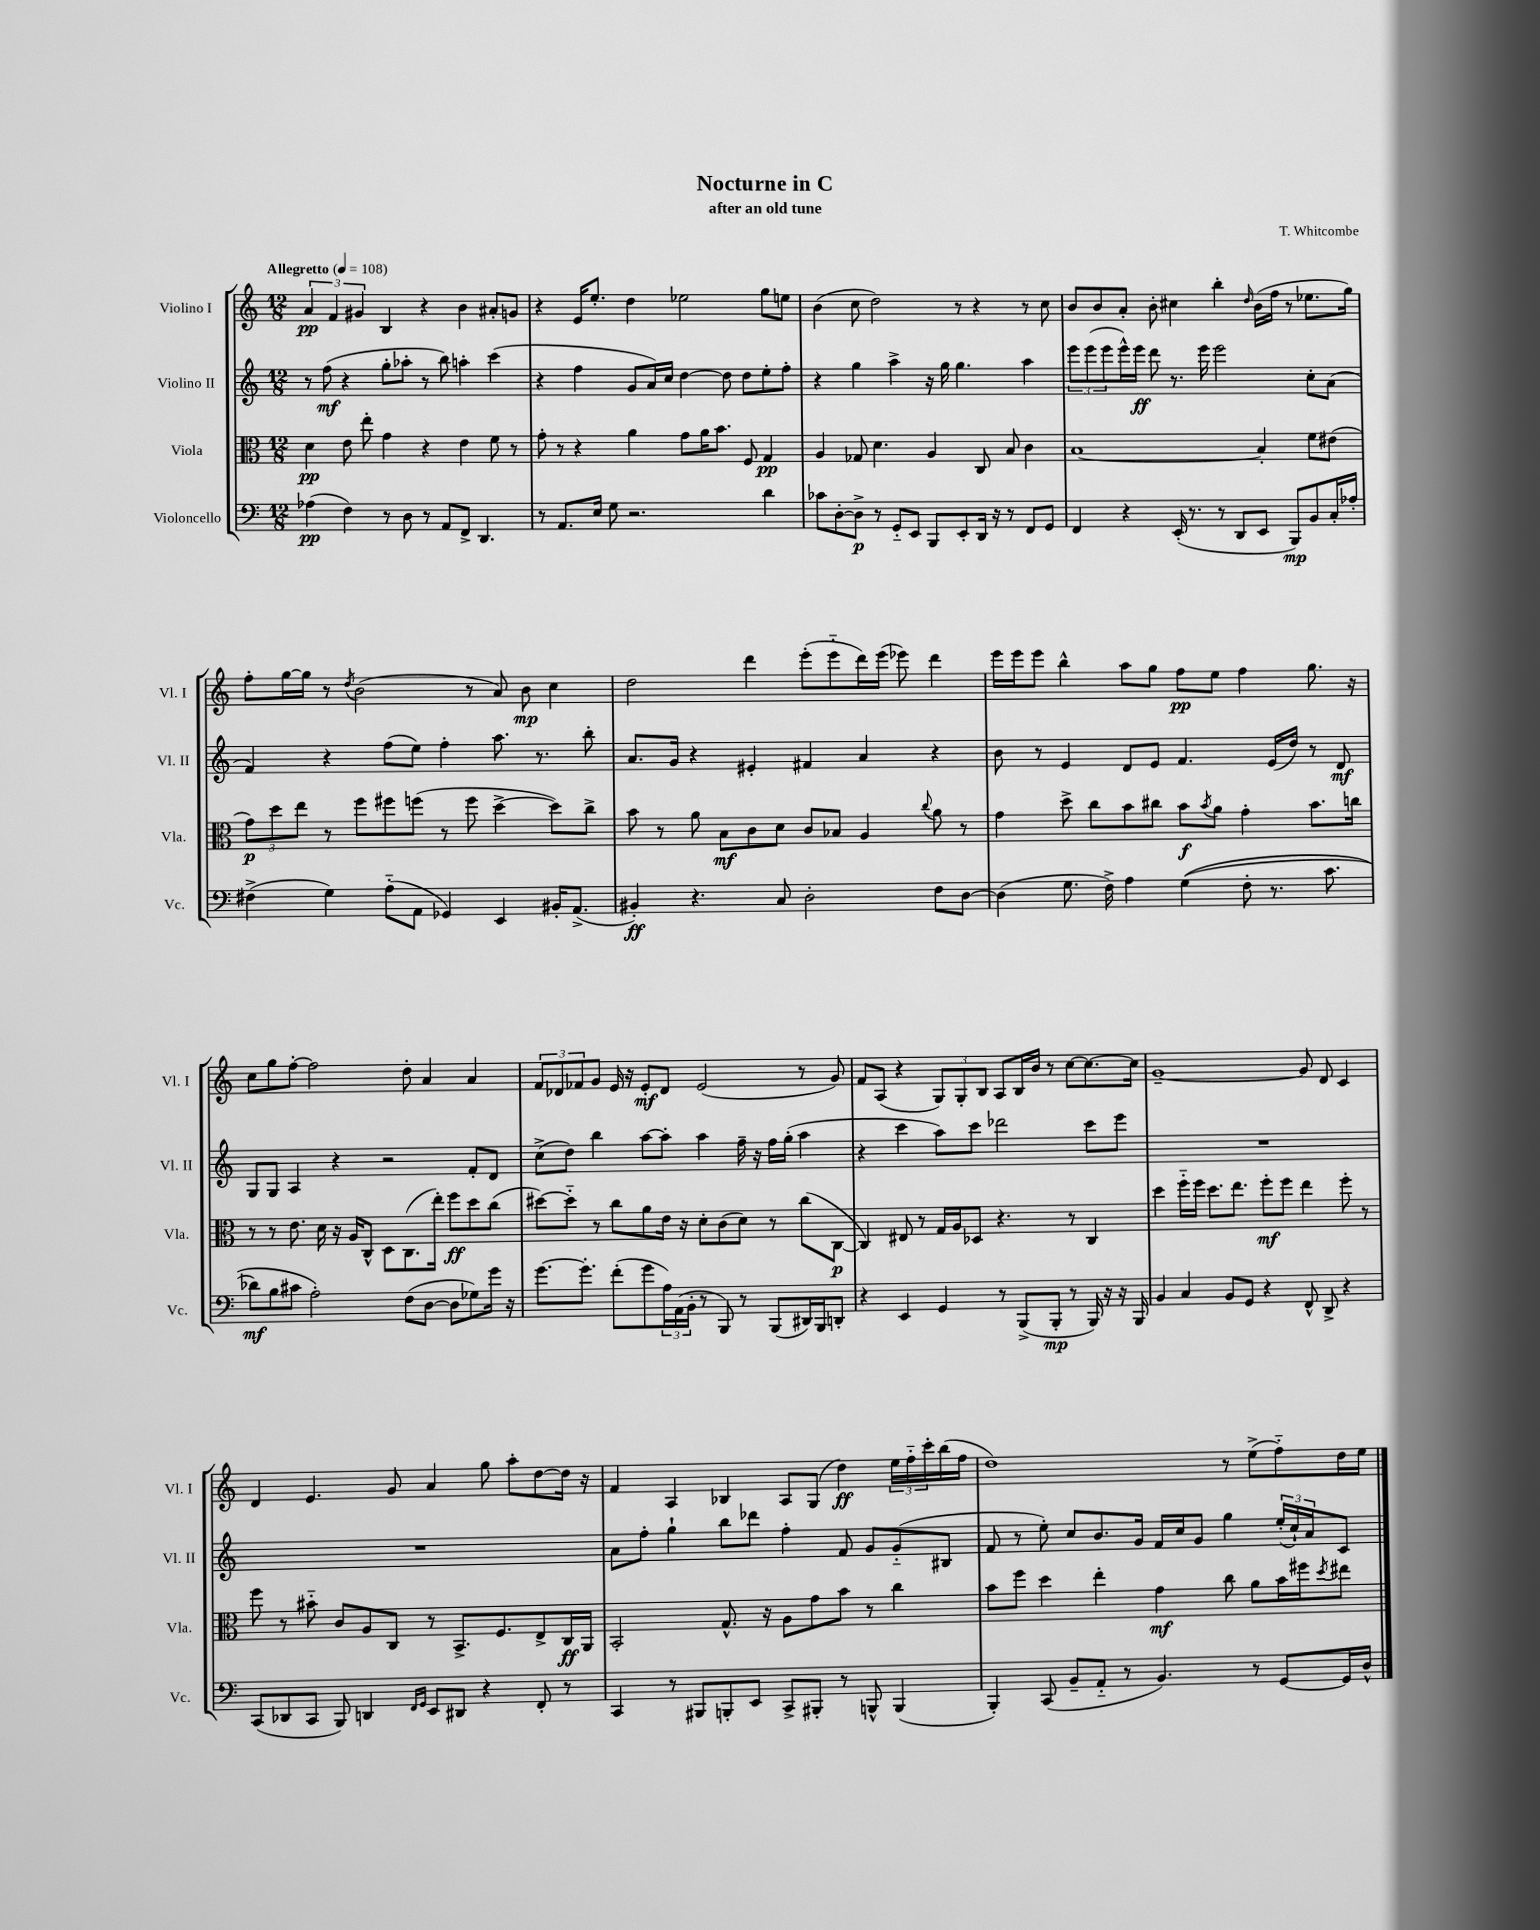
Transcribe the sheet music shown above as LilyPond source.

\header { title = "Nocturne in C" composer = "T. Whitcombe" subtitle = "after an old tune" }
<<
\new StaffGroup <<
\new Staff = "s0" \with { instrumentName = "Violino I" shortInstrumentName = "Vl. I" } {
    \clef treble \key c \major \numericTimeSignature \time 12/8 \tempo "Allegretto" 4 = 108
    \tuplet 3/2 { a'4\pp f'4 gis'4 } b4 r4 b'4 ais'8-. g'8 |
    r4 e'16 e''8.-. d''4 ees''2 g''8 e''8 |
    b'4( c''8 d''2) r8 r4 r8 c''8 |
    b'8 b'8 a'8-. b'8-. cis''4 b''4-. \grace { d''16 } b'16( f''16 r8 ees''8. g''16) |
    f''8-. g''16~ g''16 r8 \acciaccatura { d''8 } b'2( r8 a'8) b'8\mp c''4 |
    d''2 d'''4 e'''8-.( e'''8-_ d'''16) e'''16( ees'''8) d'''4 |
    e'''16 e'''16 e'''8 b''4-^ a''8 g''8 f''8\pp e''8 f''4 g''8. r16 |
    c''8 g''8 f''8~-. f''2 d''8-. a'4 a'4 |
    \tuplet 3/2 { f'8 des'8 fes'8 } g'8 e'16 r16 e'8-.\mf des'8 e'2( r8 g'8) |
    f'8 a8( r4 \tuplet 3/2 { g8) g8-. b8 } a8 b16 b'16 r8 c''8~ c''8.~ c''16 |
    g'1~-- g'8 d'8 c'4 |
    d'4 e'4. g'8 a'4 g''8 a''8-. d''8~ d''16 r16 |
    f'4 a4 bes4 a8 g8( d''4\ff) \tuplet 3/2 { e''16 f''16-_ c'''16-. } b''16( f''16 |
    d''1) r8 e''8->( f''8-_) d''16 e''16 \bar "|." |
}
\new Staff = "s1" \with { instrumentName = "Violino II" shortInstrumentName = "Vl. II" } {
    \clef treble \key c \major \numericTimeSignature \time 12/8
    r8 f''8\mf( r4 g''8-. aes''8-. r8 b''8) a''4-. c'''4( |
    r4 f''4 g'8 a'16) c''16 d''4~ d''8 d''8 e''8-. f''8-. |
    r4 g''4 a''4-> r16 g''16 g''4. a''4 |
    \tuplet 3/2 { e'''8 e'''8( e'''8 } e'''16-^) e'''16\ff d'''8 r8. e'''16 e'''2 c''8-. a'8( |
    f'4) r4 f''8( e''8) f''4-. a''8. r8. b''8-. |
    a'8. g'16 r4 eis'4-. fis'4 a'4 r4 |
    b'8 r8 e'4 d'8 e'8 f'4. e'16( d''16) r8 d'8\mf |
    g8 g8 a4 r4 r2 f'8-. d'8 |
    c''8->( d''8) b''4 a''8~ a''8-. a''4 f''16-- r16 f''16 g''16-.( a''4 |
    r4 c'''4 a''8) c'''8 des'''2 c'''8 e'''8 |
    R1. |
    R1. |
    a'8 f''8-. g''4-! b''8 des'''8 f''4-. f'8 g'8 g'8-_( bis8 |
    f'8 r8 e''8-.) c''8 b'8. g'16 f'16 c''16 g'8 g''4 \tuplet 3/2 { e''16-.( c''16-!) a'16 } c'8 \bar "|." |
}
\new Staff = "s2" \with { instrumentName = "Viola" shortInstrumentName = "Vla." } {
    \clef alto \key c \major \numericTimeSignature \time 12/8
    d'4\pp e'8 e''8-. g'4 r4 e'4 f'8 r8 |
    g'8-. r8 r4 a'4 g'8 a'16 b'8. f8 g4\pp |
    a4 ges8 d'4. a4 c8 b8 c'4 |
    b1~ b4-. f'8 eis'8( |
    \tuplet 3/2 { g'8\p) d''8 e''8 } r8 f''8 fis''8 f''8( r8 f''8 d''4~-> d''8) c''8-> |
    b'8 r8 a'8 b8\mf c'8 d'8 c'8 bes8 a4 \appoggiatura { c''8 } a'8 r8 |
    g'4 d''8-> c''8 b'8 cis''8 b'8\f \acciaccatura { b'8 } a'8 g'4-. b'8. c''16 |
    r8 r8 e'8. d'16 r16 a16 c8-^ d8 c8.( e''16-.) f''8\ff d''8 c''8( |
    dis''8~) dis''8-_ r8 c''8 a'8 e'16 r16 d'8-. c'8( d'8) r8 c''8( c8~\p |
    c4) eis8 r8 g16 a16 des8 r4. r8 c4 |
    d''4 f''16-_ f''16 d''8. e''8. f''8-.\mf f''8 e''4 f''8-. r8 |
    f''8 r8 bis'8-_ c'8 a8 c8 r8 b,8.-> f8. e8-> c16\ff a,16 |
    b,2-. g8.-^ r16 a8 g'8 b'8 r8 c''4 |
    b'8 f''8 d''4 e''4-. g'4\mf c''8 a'8 b'16 fis''16 \acciaccatura { d''8 } eis''8 \bar "|." |
}
\new Staff = "s3" \with { instrumentName = "Violoncello" shortInstrumentName = "Vc." } {
    \clef bass \key c \major \numericTimeSignature \time 12/8
    aes4\pp( f4) r8 d8 r8 a,8 f,8-> d,4. |
    r8 a,8. e16 g8 r2. d'4 |
    ces'8 d8~-. d8->\p r8 g,8-_ e,8 b,,8 e,8-. d,16 r16 r8 f,8 g,8 |
    f,4 r4 e,16-.( r8. r8 d,8 e,8 b,,8\mp) b,8 c16-. aes16-. |
    fis4->( g4) a8-_( a,8 ges,4) e,4 bis,16-. a,8.->( |
    bis,4-.\ff) r4. c8 d2-. f8 d8~ |
    d4( g8. f16->) a4 g4(\( f8-. r8. c'8. |
    des'8\mf) b8 cis'8 a2-.\) f8( d8~ d8 ges8) g'16 r16 |
    g'8.~ g'8.-. f'8-.( g'8 \tuplet 3/2 { a16) a,16( b,16-. } r8 b,,8) r8 b,,8( dis,16) b,,16 d,8-. |
    r4 e,4 g,4 r8 b,,8->( b,,8-.\mp r8 b,,16) r16 r16 b,,16 |
    b,4 c4 b,8 g,8 r4 f,8-^ d,8-> r4 |
    c,8( des,8 c,8 b,,8) d,4 \grace { f,16 g,16 } e,8 dis,8 r4 f,8-. r8 |
    c,4 r8 bis,,8 b,,8-. e,8 c,8-> bis,,8-. r8 b,,8-^ b,,4( |
    b,,4-.) c,8( b,8-- a,8-_ r8 b,4.) r8 g,8~ g,16 d16-^ \bar "|." |
}
>>
>>
\layout { \context { \Score \remove "Bar_number_engraver" } }
